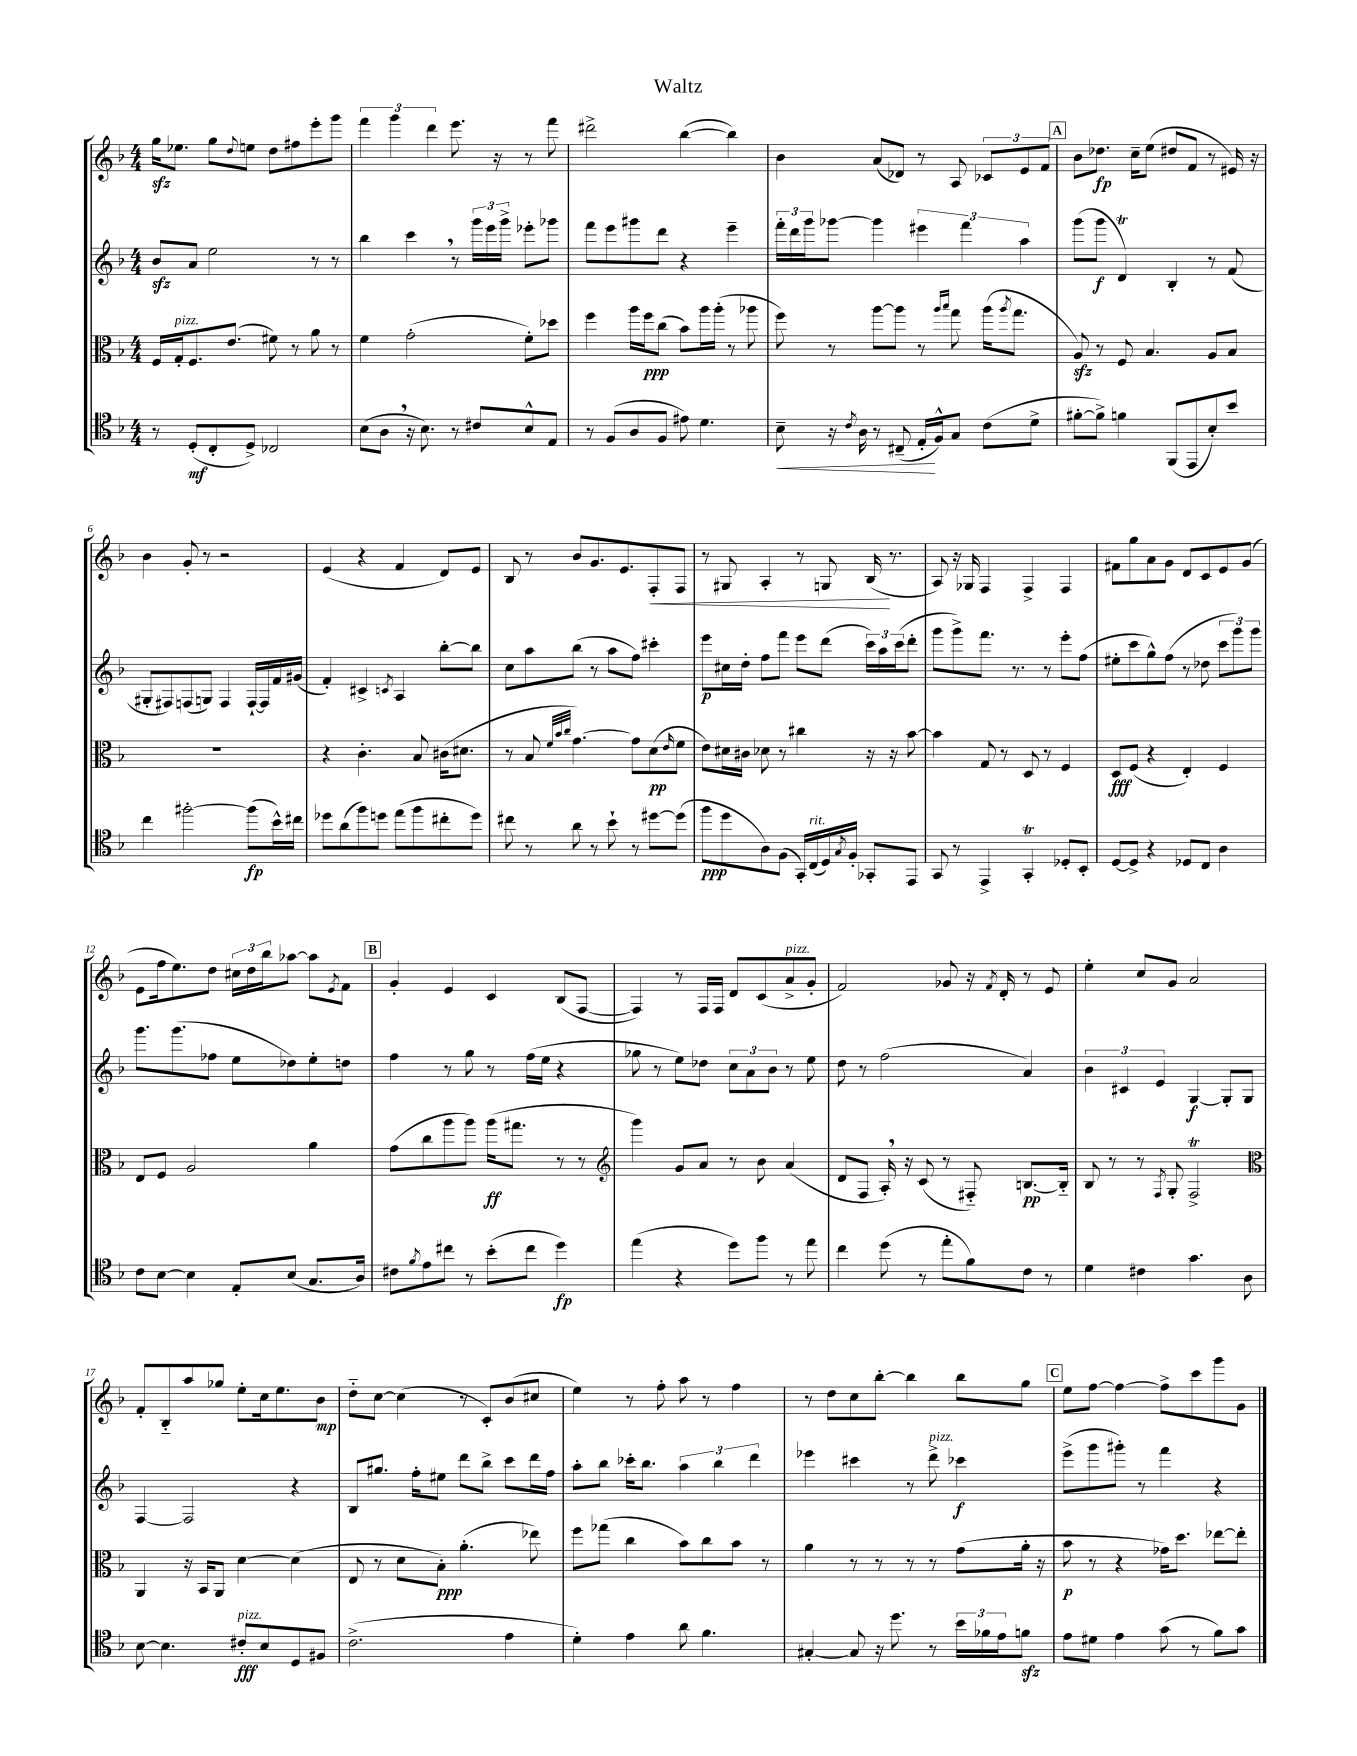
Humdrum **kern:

**kern	**dynam	**kern	**dynam	**kern	**dynam	**kern	**dynam
*part4	*part4	*part3	*part3	*part2	*part2	*part1	*part1
*staff4	*staff4	*staff3	*staff3	*staff2	*staff2	*staff1	*staff1
*clefC4	*	*clefC3	*	*clefG2	*	*clefG2	*
*k[b-]	*	*k[b-]	*	*k[b-]	*	*k[b-]	*
*M4/4	*	*M4/4	*	*M4/4	*	*M4/4	*
=1	=1	=1	=1	=1	=1	=1	=1
8r	.	16F/LL	.	8b-zz/L	.	16ggzz\KL	.
!	!	!LO:TX:a:i:t=pizz.	!	!	!	!	!
.	.	16G'/J	.	.	.	8.ee-X\J	.
(8D'/L	mf	8.F/	.	8a/J	.	.	.
8C'/	.	.	.	2ee\	.	8gg\L	.
.	.	(8.e/J	.	.	.	.	.
.	.	.	.	.	.	8qqdd/	.
8D^/J)	.	.	.	.	.	8een\J	.
2C-X/	.	8f#X\)	.	.	.	8dd\L	.
.	.	8r	.	.	.	8ff#X\	.
.	.	8a\	.	8r	.	8eee'\	.
.	.	8r	.	8r	.	8ggg\J	.
=2	=2	=2	=2	=2	=2	=2	=2
(8B-\L	.	4f\	.	4bb-\	.	6fff\	.
8A,\J	.	.	.	.	.	.	.
.	.	.	.	.	.	6ggg\	.
16r	.	(2g'\	.	4ccc,\	.	.	.
8.B-\)	.	.	.	.	.	.	.
.	.	.	.	.	.	6ddd\	.
8r	.	.	.	8r	.	8.eee\	.
8c#X/L	.	.	.	24ggg\LL	.	.	.
.	.	.	.	24eee\	.	.	.
.	.	.	.	.	.	16r	.
.	.	.	.	24ggg^\JJ	.	.	.
8B-^^/	.	8f'\L)	.	8eee-X'\L	.	8r	.
8E/J	.	8dd-X\J	.	8ggg-X\J	.	8fff\	.
=3	=3	=3	=3	=3	=3	=3	=3
8r	.	4ff\	.	8fff\L	.	2ddd#X^\	.
(8F/L	.	.	.	8eee\	.	.	.
8A/	.	16aa\LL	.	8ggg#X\	.	.	.
.	.	16ff\J	ppp	.	.	.	.
8F/J	.	(8cc\J	.	8ddd\J	.	.	.
8e#X\)	.	8b-\L)	.	4r	.	([4bb-\	.
4.d\	.	16aa\L	.	.	.	.	.
.	.	(16aa'\JJ	.	.	.	.	.
.	.	8r	.	4eee~\	.	4bb-\])	.
.	.	8aa-X\	.	.	.	.	.
=4	=4	=4	=4	=4	=4	=4	=4
!	!LO:HP:b	!	!	!	!	!	!
8B-~\	<	8ff\)	.	24fff'\LL	.	4b-\	.
.	.	.	.	24ddd\	.	.	.
.	.	.	.	24ggg\J	.	.	.
16r	.	8r	.	[8ggg-X\J	.	.	.
8qc/	.	.	.	.	.	.	.
16A\	.	.	.	.	.	.	.
8r	.	[8aa\L	.	4ggg-\]	.	(8a/L	.
(8C#X~/	.	8aa\J]	.	.	.	8d-X/J)	.
16E'/LL	.	8r	.	6eee#X\	.	8r	.
16F^^/J)	[	.	.	.	.	.	.
.	.	16qqaa/LL	.	.	.	.	.
.	.	16qqbb-/JJ	.	.	.	.	.
8G/J	.	8gg\	.	.	.	8A/	.
.	.	.	.	6fff\	.	.	.
(8c\L	.	(16aa\KL	.	.	.	12c-X/L	.
.	.	8qaa/	.	.	.	.	.
.	.	8.gg\J	.	.	.	.	.
.	.	.	.	6aa\	.	12e/	.
8d^\J	.	.	.	.	.	.	.
.	.	.	.	.	.	12f/J	.
!!LO:REH:place=s1:t=A
=5	=5	=5	=5	=5	=5	=5	=5
[8f#X'\L	.	8Azz/)	.	(8ggg\L	.	8b-\L	.
8f#^\J])	.	8r	.	8ggg\J	f	8.dd-X\J	fp
4fn\	.	8F/	.	4dT/)	.	.	.
.	.	.	.	.	.	16cc~\KL	.
.	.	4.B-/	.	.	.	(8ee\J	.
(8FF/L	.	.	.	4B-'/	.	8dd#X/L	.
8EE/	.	.	.	.	.	8f/J	.
8B-'/)	.	8A/L	.	8r	.	8r	.
8b-/J	.	8B-/J	.	(8f/	.	16e#X/)	.
.	.	.	.	.	.	16r	.
!!LO:LB:g=z
=6	=6	=6	=6	=6	=6	=6	=6
4cc\	.	1r	.	8G#X'/L	.	4b-\	.
.	.	.	.	8F#X/)	.	.	.
[2ff#X'\	.	.	.	(8Fn/	.	8g'/	.
.	.	.	.	8Gn/J)	.	8r	.
.	.	.	.	4F/	.	2r	.
(8ff#\L]	fp	.	.	[16F`/LL	.	.	.
.	.	.	.	16F/]	.	.	.
16b-^^\L)	.	.	.	16f/	.	.	.
16cc#X\JJ	.	.	.	(16g#X/JJ	.	.	.
=7	=7	=7	=7	=7	=7	=7	=7
8dd-X\L	.	4r	.	4f'/)	.	(4e/	.
(8a\	.	.	.	.	.	.	.
8ff\)	.	4.c'\	.	4c#X^/	.	4r	.
8ddn\J	.	.	.	.	.	.	.
.	.	.	.	8qcn/	.	.	.
(8ee\L	.	.	.	4A/	.	4f/	.
8ff\	.	8B-/	.	.	.	.	.
8cc#X'\	.	(16c#X\KL	.	[8bb-'\L	.	8d/L)	.
.	.	8.d#X\J	.	.	.	.	.
8dd\J)	.	.	.	8bb-\J]	.	8e/J	.
=8	=8	=8	=8	=8	=8	=8	=8
8cc#X\	.	8r	.	8cc\L	.	8B-/	.
8r	.	8B-/	.	8aa\	.	8r	.
.	.	32qqf/LLL	.	.	.	.	.
.	.	32qqb-/	.	.	.	.	.
.	.	32qqcc/JJJ	.	.	.	.	.
8a\	.	[4.g\)	.	(8bb-\J	.	8b-/L	.
8r	.	.	.	8r	.	8.g/	.
8b-`\	.	.	.	8aa\L	.	.	.
.	.	.	.	.	.	8.e/	.
8r	.	8g\L]	.	8ff\J)	.	.	.
!	!	!	!	!	!	!	!LO:HP:b
[8dd#X\L	.	(8d\	pp	4ccc#X'\	.	8F'/	<
.	.	16qqe/	.	.	.	.	.
(8dd#\J]	.	8f\J	.	.	.	8F/J	.
=9	=9	=9	=9	=9	=9	=9	=9
8ff\L	ppp	8e\L)	.	8eee\L	p	8r	.
8dd\	.	16d#X\L	.	16cc#X\L	.	8G#X/	.
.	.	16c#X\JJ	.	16dd'\JJ	.	.	.
8A\)	.	8d-X\	.	8ff\L	.	4A'/	.
(8F\J	.	8r	.	8fff\J	.	.	.
16GG'/LL)	.	4cc#X\	.	8eee\L	.	8r	.
!LO:TX:a:i:t=rit.	!	!	!	!	!	!	!
(16C/	.	.	.	.	.	.	.
16D/)	.	.	.	(8ddd\J	.	8Gn/	.
8qG/	.	.	.	.	.	.	.
16F'/JJ	.	.	.	.	.	.	.
8GG-X'/L	.	16r	.	24ccc\LL)	.	(16B-/	.
.	.	.	.	24aa\	.	.	.
.	.	16r	.	.	.	8.r	[
.	.	.	.	(24ccc\J	.	.	.
8EE/J	.	[8b-\	.	8ddd'\J	.	.	.
=10	=10	=10	=10	=10	=10	=10	=10
8GG/	.	4b-\]	.	8ggg\L	.	8A/)	.
8r	.	.	.	8ggg^\)	.	16r	.
.	.	.	.	.	.	16G-X/	.
4EE^/	.	8G/	.	8.fff\J	.	4F/	.
.	.	8r	.	.	.	.	.
.	.	.	.	8.r	.	.	.
4GGT'/	.	8D/	.	.	.	4F^/	.
.	.	8r	.	8r	.	.	.
8D-X'/L	.	4F/	.	8eee'\L	.	4F/	.
8BB-'/J	.	.	.	(8ff\J	.	.	.
=11	=11	=11	=11	=11	=11	=11	=11
[8D/L	.	8D/L	fff	8ee#X'\L	.	8f#X\L	.
8D^/J]	.	(8F/J	.	8ccc\	.	8gg\	.
4r	.	4r	.	8gg^^\)	.	8a\	.
.	.	.	.	(8ff\J	.	8g\J	.
8D-X/L	.	4E'/)	.	8r	.	8d/L	.
8C/J	.	.	.	8dd-X\	.	8c/	.
4A\	.	4F/	.	12ccc\L	.	8e/	.
.	.	.	.	12ggg\)	.	.	.
.	.	.	.	.	.	(8g/J	.
.	.	.	.	12ggg\J	.	.	.
!!LO:LB:g=z
=12	=12	=12	=12	=12	=12	=12	=12
8c\L	.	8E/L	.	8.ggg\L	.	8e\L	.
[8B-\J	.	8F/J	.	.	.	16ff\k	.
.	.	.	.	(8.ggg\	.	8.ee\)	.
4B-\]	.	2A/	.	.	.	.	.
.	.	.	.	8ff-X\J	.	8dd\J	.
8E'/L	.	.	.	8ee\L	.	24cc#X\LL	.
.	.	.	.	.	.	24dd\	.
.	.	.	.	.	.	24bb-\J	.
(8B-/J	.	.	.	8dd-X\)	.	[8aa-X\J	.
8.G/L	.	4a\	.	8ee'\	.	8aa-\L]	.
.	.	.	.	.	.	8qe/	.
.	.	.	.	8ddn\J	.	8f\J	.
16A/Jk)	.	.	.	.	.	.	.
!!LO:REH:place=s1:t=B
=13	=13	=13	=13	=13	=13	=13	=13
8c#X\L	.	(8g\L	.	4ff\	.	4g'/	.
8qf/	.	.	.	.	.	.	.
8e\	.	8cc\	.	.	.	.	.
8cc#X\J	.	8aa\	.	8r	.	4e/	.
8r	.	8aa\J)	.	8gg\	.	.	.
(8b-'\L	.	(16aa\KL	ff	8r	.	4c/	.
.	.	8.gg#X\J	.	.	.	.	.
8cc#\J	.	.	.	(16ff\LL	.	.	.
.	.	.	.	16ee\JJ	.	.	.
4dd\)	fp	8r	.	4r	.	(8B-/L	.
.	.	8r	.	.	.	[8F/J	.
=14	=14	=14	=14	=14	=14	=14	=14
*	*	*clefG2	*	*	*	*	*
(4ee\	.	4ggg\)	.	8gg-X\	.	4F/])	.
.	.	.	.	8r	.	.	.
4r	.	8g/L	.	8ee\L)	.	8r	.
.	.	8a/J	.	8dd-X\J	.	16F/LL	.
.	.	.	.	.	.	16F/JJ	.
8dd\L)	.	8r	.	12cc\L	.	8d/L	.
.	.	.	.	12a\	.	.	.
8ff\J	.	8b-\	.	.	.	(8c/	.
.	.	.	.	12b-\J	.	.	.
!	!	!	!	!	!	!LO:TX:a:i:t=pizz.	!
8r	.	(4a/	.	8r	.	8a^/	.
8ee\	.	.	.	8ee\	.	8g'/J	.
=15	=15	=15	=15	=15	=15	=15	=15
4cc\	.	8d/L	.	8dd\	.	2f/)	.
.	.	8F/J	.	8r	.	.	.
(8dd\	.	16A',/)	.	(2ff\	.	.	.
.	.	16r	.	.	.	.	.
8r	.	(8c/	.	.	.	.	.
8ee'\L	.	8r	.	.	.	8g-X/	.
8f\)	.	8F#X/)	.	.	.	16r	.
.	.	.	.	.	.	8qf/	.
.	.	.	.	.	.	16d'/	.
8c\J	.	[8.Bn/L	pp	4a/)	.	8r	.
8r	.	.	.	.	.	8e/	.
.	.	16B/Jk]	.	.	.	.	.
=16	=16	=16	=16	=16	=16	=16	=16
4d\	.	8B-/	.	6b-\	.	4ee'\	.
.	.	8r	.	.	.	.	.
.	.	.	.	6c#X/	.	.	.
4c#X\	.	8r	.	.	.	8cc/L	.
.	.	.	.	6e/	.	.	.
.	.	8qF/	.	.	.	.	.
.	.	8G'/	.	.	.	8g/J	.
4.g\	.	2FT^/	.	[4G/	f	2a/	.
.	.	.	.	8G'/L]	.	.	.
8A\	.	.	.	8G/J	.	.	.
!!LO:LB:g=z
=17	=17	=17	=17	=17	=17	=17	=17
*	*	*clefC3	*	*	*	*	*
[8B-\	.	4AA/	.	[4F/	.	8f'/L	.
4.B-\]	.	.	.	.	.	8B-/	.
.	.	16r	.	2F/]	.	8aa/	.
.	.	16BB-/KL	.	.	.	.	.
.	.	8AA/J	.	.	.	8gg-X/J	.
!LO:TX:a:i:t=pizz.	!	!	!	!	!	!	!
8c#X'/L	fff	[4d\	.	.	.	8ee'\L	.
8B-/	.	.	.	.	.	16cc\k	.
.	.	.	.	.	.	8.ee\	.
8D/	.	(4d\]	.	4r	.	.	.
8F#X/J	.	.	.	.	.	8b-\J	mp
=18	=18	=18	=18	=18	=18	=18	=18
(2.c^\	.	8E/	.	8B-/L	.	8dd\L	.
.	.	8r	.	8.gg#X/J	.	[8cc\J	.
.	.	8d\L	.	.	.	(4cc\]	.
.	.	.	.	16ff'\KL	.	.	.
.	.	8B-'\J)	ppp	8ee#X\J	.	.	.
.	.	(4.a'\	.	8ddd\L	.	8r	.
.	.	.	.	8bb-^\J	.	8c'/L)	.
4e\	.	.	.	8ccc\L	.	(8b-/	.
.	.	8ee-X\)	.	16ddd\L	.	8cc#X/J	.
.	.	.	.	16ff\JJ	.	.	.
=19	=19	=19	=19	=19	=19	=19	=19
4d'\)	.	8ff\L	.	8aa'\L	.	4ee\)	.
.	.	(8gg-X\J	.	8bb-\J	.	.	.
4e\	.	4cc\	.	16ccc-X'\KL	.	8r	.
.	.	.	.	8.bb-\J	.	.	.
.	.	.	.	.	.	8ff'\	.
8a\	.	8b-\L)	.	6aa\	.	8aa\	.
4.f\	.	8cc\	.	.	.	8r	.
.	.	.	.	6bb-\	.	.	.
.	.	8b-\J	.	.	.	4ff\	.
.	.	.	.	6ddd\	.	.	.
.	.	8r	.	.	.	.	.
=20	=20	=20	=20	=20	=20	=20	=20
[4G#X'/	.	4a\	.	4eee-X\	.	8r	.
.	.	.	.	.	.	8dd\L	.
8G#/]	.	8r	.	4ccc#X\	.	8cc\	.
16r	.	8r	.	.	.	[8bb-'\J	.
8.dd\	.	.	.	.	.	.	.
.	.	8r	.	8r	.	4bb-\]	.
!	!	!	!	!LO:TX:a:i:t=pizz.	!	!	!
8r	.	8r	.	8ddd^\	.	.	.
24b-\LL	.	(8g\L	.	4ccc-X\	f	8bb-\L	.
24f-X\	.	.	.	.	.	.	.
24e\J	.	.	.	.	.	.	.
8fnzz\J	.	16a'\Jk	.	.	.	8gg\J	.
.	.	16r	.	.	.	.	.
!!LO:REH:place=s1:t=C
=21	=21	=21	=21	=21	=21	=21	=21
8e\L	.	8b-\	p	(8eee^\L	.	8ee\L	.
8d#X\J	.	8r	.	8ggg\	.	[8ff\J	.
4e\	.	4r	.	8ggg#X'\J)	.	4ff\_	.
.	.	.	.	8r	.	.	.
(8g\	.	16g-X\KL)	.	4fff\	.	8ff^\L]	.
.	.	8.dd\J	.	.	.	.	.
8r	.	.	.	.	.	8ccc\	.
8f\L)	.	[8ee-X\L	.	4r	.	8ggg\	.
8g\J	.	8ee-'\J]	.	.	.	8g\J	.
==	==	==	==	==	==	==	==
*-	*-	*-	*-	*-	*-	*-	*-
